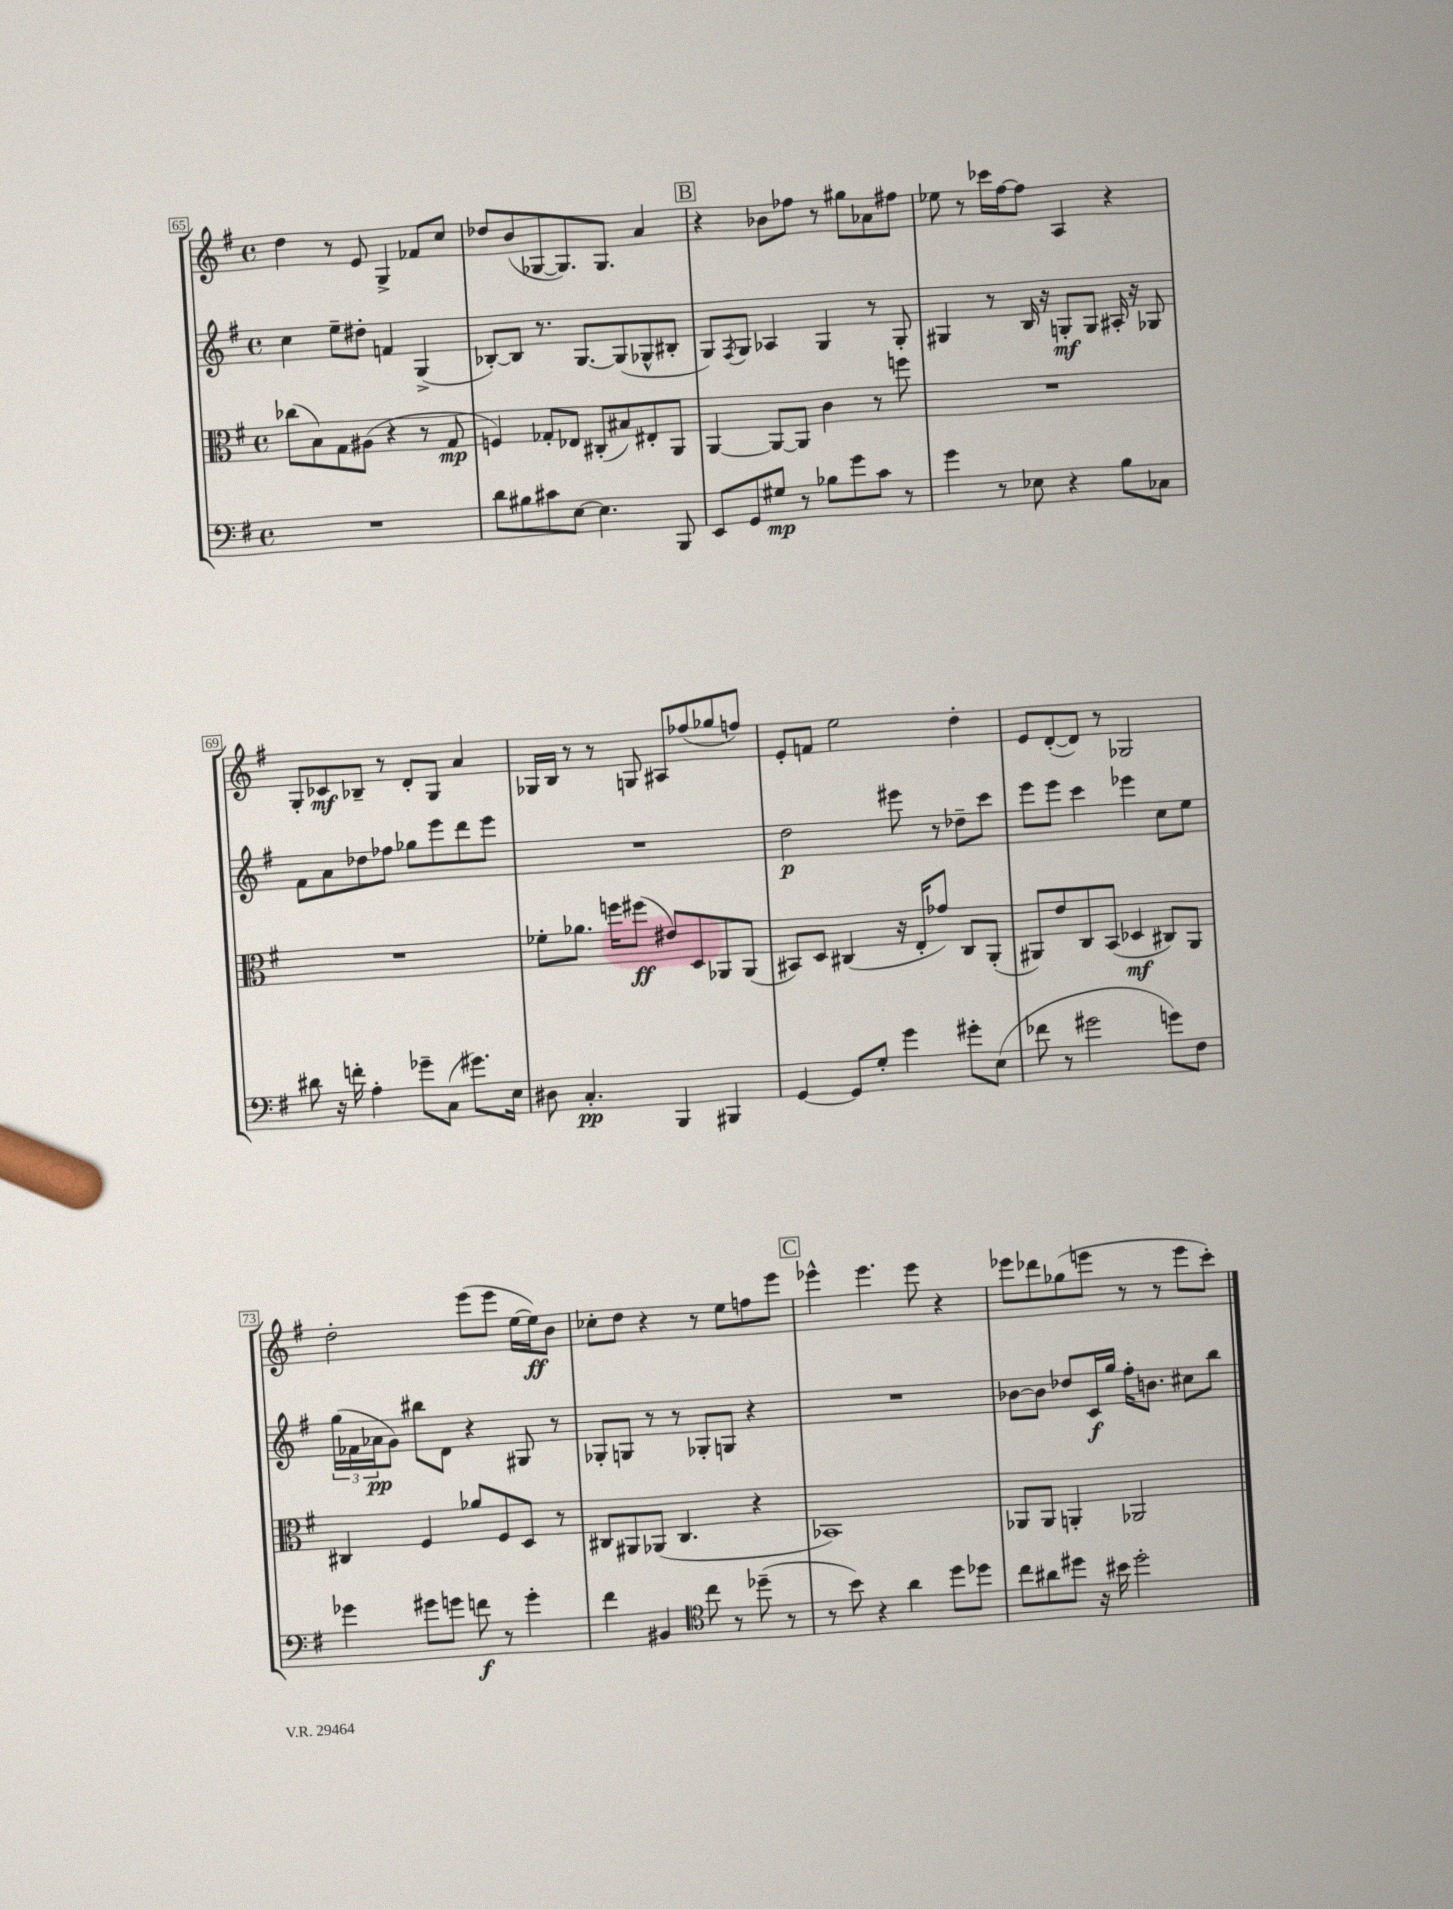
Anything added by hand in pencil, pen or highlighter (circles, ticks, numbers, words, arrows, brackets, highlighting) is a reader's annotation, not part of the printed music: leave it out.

**kern	**dynam	**kern	**dynam	**kern	**dynam	**kern	**dynam
*part4	*part4	*part3	*part3	*part2	*part2	*part1	*part1
*staff4	*staff4	*staff3	*staff3	*staff2	*staff2	*staff1	*staff1
*clefF4	*	*clefC3	*	*clefG2	*	*clefG2	*
*k[f#]	*	*k[f#]	*	*k[f#]	*	*k[f#]	*
*M4/4	*	*M4/4	*	*M4/4	*	*M4/4	*
*met(c)	*	*met(c)	*	*met(c)	*	*met(c)	*
=65	=65	=65	=65	=65	=65	=65	=65
1r	.	(8cc-X\L	.	4cc\	.	4dd\	.
.	.	8B\)	.	.	.	.	.
.	.	8G\	.	8ee~\L	.	8r	.
.	.	(8A#X\J	.	8dd#X'\J	.	8e/	.
.	.	4r	.	4fn/	.	4G^/	.
.	.	8r	.	(4G^/	.	8f-X/L	.
.	.	8G/	mp	.	.	8cc/J	.
=66	=66	=66	=66	=66	=66	=66	=66
8d\L	.	4Fn/)	.	[8B-X'/L)	.	8dd-X/L	.
8B#X\	.	.	.	8B-/J]	.	(8b/	.
8c#X\	.	8G-X'/L	.	8.r	.	[8G-X/	.
[8E\J	.	8E-X/J	.	.	.	8.G-/])	.
.	.	.	.	[8.G/L	.	.	.
4.E\]	.	(8C#X'/L	.	.	.	.	.
.	.	.	.	.	.	8.G-/J	.
.	.	8B#X/)	.	(8G/]	.	.	.
.	.	8E#X'/	.	8G-X^^/	.	4a/	.
8BBB/	.	8AA/J	.	8B#X'/J	.	.	.
!!LO:REH:place=s1:t=B
=67	=67	=67	=67	=67	=67	=67	=67
8EE/L	.	[4AA/	.	8G/L)	.	4r	.
.	.	.	.	8qF#/	.	.	.
8GG/	.	.	.	8G/J	.	.	.
8G#X/J	mp	8AA/L_	.	4A-X/	.	8b-X\L	.
8r	.	8AA/J]	.	.	.	8ff-X\J	.
8B-X\L	.	4c\	.	4G/	.	8r	.
8g\	.	.	.	.	.	8gg#X\L	.
8c\J	.	8r	.	8r	.	8a-X\	.
8r	.	8ffn\	.	8G'/	.	8ff#X\J	.
=68	=68	=68	=68	=68	=68	=68	=68
4g\	.	1r	.	4G#X/	.	8ee-X\	.
.	.	.	.	.	.	8r	.
8r	.	.	.	8r	.	16ccc-X\LL	.
.	.	.	.	.	.	[16ff#\J	.
8E-X\	.	.	.	16B/	.	8ff#\J]	.
.	.	.	.	16r	.	.	.
4r	.	.	.	8Gn'/L	mf	4A/	.
.	.	.	.	8G/J	.	.	.
8B\L	.	.	.	16A#X'/	.	4r	.
.	.	.	.	16r	.	.	.
8C-X\J	.	.	.	8G-X/	.	.	.
!!LO:LB:g=z
=69	=69	=69	=69	=69	=69	=69	=69
8d#X\	.	1r	.	8f#\L	.	8G'/L	.
16r	.	.	.	8a\	.	8c-X/	mf
16fn'\	.	.	.	.	.	.	.
4A'\	.	.	.	8dd-X\	.	8B-X~/J	.
.	.	.	.	8ff-X\J	.	8r	.
8g-X~\L	.	.	.	8gg-X\L	.	8d'/L	.
(8C\J	.	.	.	8eee\	.	8G/J	.
8.g#X\L)	.	.	.	8ddd\	.	4a/	.
.	.	.	.	8eee\J	.	.	.
16E\Jk	.	.	.	.	.	.	.
=70	=70	=70	=70	=70	=70	=70	=70
8D#X\	.	8f-X'\L	.	1r	.	16G-X/LL	.
.	.	.	.	.	.	16B/JJ	.
4.C'/	pp	8.a-X\J	.	.	.	8r	.
.	.	.	.	.	.	8r	.
.	.	16ffn\KL	.	.	.	.	.
.	.	(8ff#X\J	ff	.	.	8Gn/	.
4BBB/	.	8e#X/L)	.	.	.	8A#X/L	.
.	.	8D/	.	.	.	(8ff-X/	.
4BBB#X/	.	8AA-X/	.	.	.	8gg-X/	.
.	.	(8AA-/J	.	.	.	8ffn/J)	.
=71	=71	=71	=71	=71	=71	=71	=71
[4GG/	.	8BB#X/L)	.	2dd\	p	8e'/L	.
.	.	8D/J	.	.	.	8fn/J	.
8GG/L]	.	(4C#X/	.	.	.	2ee\	.
8G'/J	.	.	.	.	.	.	.
4g\	.	16r	.	8eee#X\	.	.	.
.	.	16E'/KL	.	.	.	.	.
.	.	8g-X/J)	.	8r	.	.	.
8g#X'\L	.	8C#/L	.	8dd-X~\L	.	4dd'\	.
(8E\J	.	(8AA'/J	.	8ccc\J	.	.	.
=72	=72	=72	=72	=72	=72	=72	=72
8f-X\	.	8AA#X/L)	.	8eee\L	.	8e/L	.
8r	.	8e/	.	8eee\J	.	([8d'/	.
2g#X\	.	8C/	.	4ccc\	.	8d/J])	.
.	.	(8BB/J	.	.	.	8r	.
.	.	4D-X/	mf	4eee-X\	.	2G-X/	.
8gn\L)	.	8C#X/L)	.	8cc\L	.	.	.
8F#\J	.	8AA#/J	.	8ee\J	.	.	.
!!LO:LB:g=z
=73	=73	=73	=73	=73	=73	=73	=73
4g-X\	.	4C#X/	.	(24gg\LL	.	2dd'\	.
.	.	.	.	24f-X\	.	.	.
.	.	.	.	24a-X\J	pp	.	.
.	.	.	.	8g\J)	.	.	.
8g#X\L	.	4F#/	.	8bb#X\L	.	.	.
8gn\J	.	.	.	8d\J	.	.	.
8fn\	f	8a-X/L	.	4r	.	(8eee\L	.
8r	.	8F#/	.	.	.	8eee\J	.
4g'\	.	8D/J	.	8G#X/	.	[16ee\LL	.
.	.	.	.	.	.	16ee\J])	ff
.	.	8r	.	8r	.	8b\J	.
=74	=74	=74	=74	=74	=74	=74	=74
4f#\	.	8C#X/L	.	8G-X'/L	.	8cc-X'\L	.
.	.	8AA#X/	.	8Gn/J	.	8dd\J	.
4BB#X/	.	(8AA-X/J	.	8r	.	4r	.
.	.	4.C#/	.	8r	.	.	.
*clefC4	*	*	*	*	*	*	*
8cc\	.	.	.	8G-X'/L	.	8r	.
8r	.	.	.	8Gn/J	.	8ee\L	.
(8dd-X~\	.	4r	.	4r	.	8ffn\	.
8r	.	.	.	.	.	8eee\J	.
!!LO:REH:place=s1:t=C
=75	=75	=75	=75	=75	=75	=75	=75
8r	.	1BB-X)	.	1r	.	4eee-X^^\	.
8b\)	.	.	.	.	.	.	.
4r	.	.	.	.	.	4.eee-\	.
4a\	.	.	.	.	.	.	.
.	.	.	.	.	.	8eee-\	.
8dd\L	.	.	.	.	.	4r	.
8dd-X\J	.	.	.	.	.	.	.
=76	=76	=76	=76	=76	=76	=76	=76
8cc\L	.	8AA-X/L	.	[8b-X\L	.	8eee-X\L	.
8a#X\	.	8AA-/J	.	8b-\J]	.	8ddd-X\	.
8dd#X\J	.	4AAn'/	.	8dd-X/L	.	(8gg-X\	.
16r	.	.	.	16c/L	f	8eeen\J	.
16b#X\	.	.	.	16gg/JJ	.	.	.
2dd#'\	.	2AA-X/	.	16ff#'\KL	.	8r	.
.	.	.	.	8.bn\J	.	.	.
.	.	.	.	.	.	8r	.
.	.	.	.	8cc#X\L	.	8eee\L	.
.	.	.	.	8bb\J	.	8ccc'\J)	.
==	==	==	==	==	==	==	==
*-	*-	*-	*-	*-	*-	*-	*-
